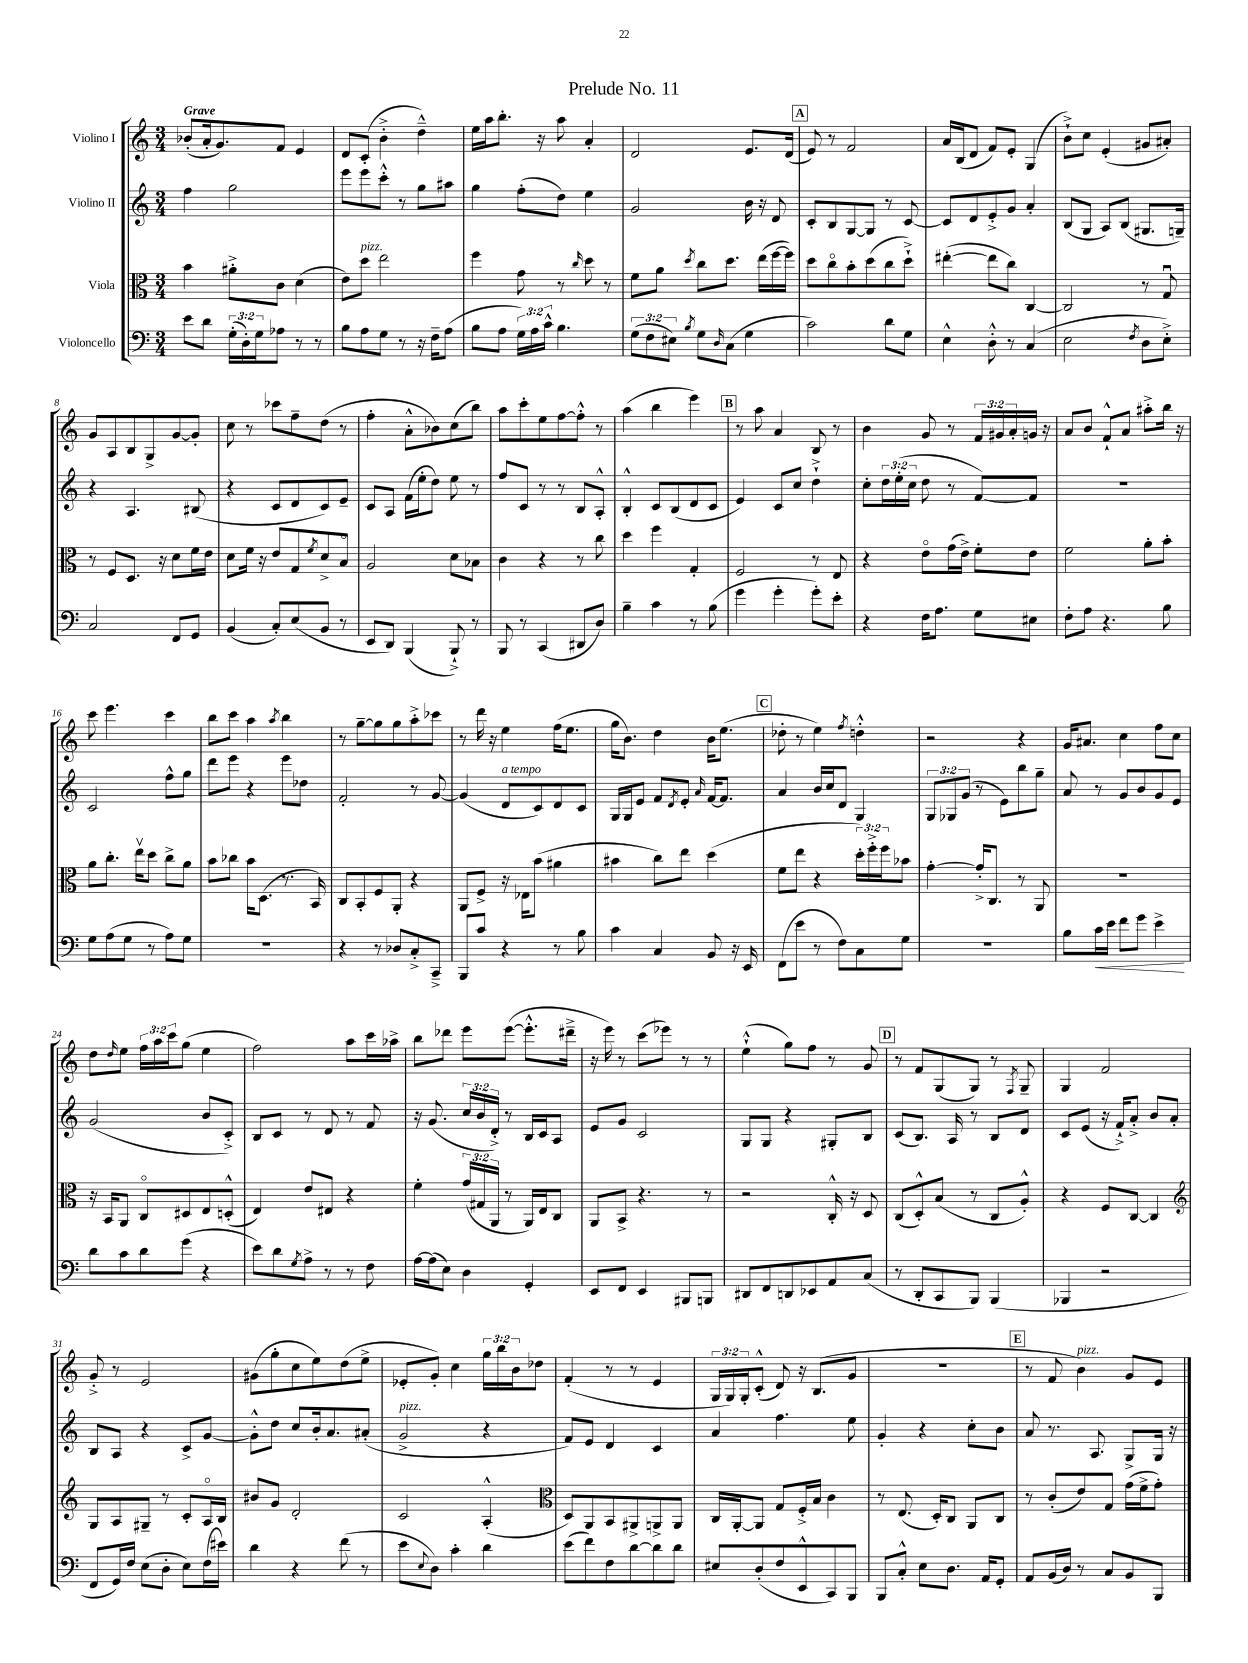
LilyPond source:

\header { title = "Prelude No. 11" }
<<
\new StaffGroup <<
\new Staff = "s0" \with { instrumentName = "Violino I" } {
    \clef treble \key c \major \numericTimeSignature \time 3/4 \override Staff.TupletNumber.text = #tuplet-number::calc-fraction-text \tempo "Grave"
    bes'8-.( a'16-. g'8.) f'8 e'4 |
    d'8 c'8-.( b'4-.-> d''4---^) |
    e''16 a''16 b''8.-. r16 a''8 a'4-. |
    d'2 e'8. d'16( |
    \mark \markup { \box "A" } e'8) r8 f'2 |
    a'16 b16( d'8 f'8) e'8-. g4( |
    b'8-!->) c''8 e'4-.( gis'8 ais'8-.) |
    g'8 a8 b8 g8-> g'8~ g'8-. |
    c''8 r8 ces'''8 f''8-- d''8( r8 |
    f''4-. a'8-.-^ bes'8) c''8( b''8) |
    a''8 c'''8-. e''8 f''8~ f''8-.-^ r8 |
    a''4( b''4 e'''4) |
    \mark \markup { \box "B" } r8 a''8 a'4 b8 r8 |
    b'4 g'8 r8 \tuplet 3/2 { f'16 gis'16 a'16-. } g'16 r16 |
    a'8 b'8 f'8-!-^ a'8 ais''8-.-> b''16 r16 |
    c'''8 e'''4. c'''4 |
    b''8 c'''8 a''4 \acciaccatura { a''8 } b''4 |
    r8 g''8~-- g''8 g''8 a''8-.-> ces'''8 |
    r8 d'''16 r16 e''4 f''16( e''8. |
    g''16 b'8.) d''4 b'16 e''8.( |
    \mark \markup { \box "C" } des''8-. r8 e''4) \acciaccatura { f''8 } d''4-.-^ |
    r2 r4 |
    g'16 ais'8. c''4 f''8 c''8 |
    d''8 \grace { d''16 } e''8 \tuplet 3/2 { f''16 a''16 c'''16 } g''8( e''4 |
    f''2) a''8 c'''16 aes''16-> |
    b''8 des'''8 e'''8 e'''8~( e'''8.-.-^ dis'''16---> |
    r16 e'''16) r8 c'''8( ees'''8) r8 r8 |
    e''4-!-^( g''8) f''8 r8 g'8 |
    \mark \markup { \box "D" } r8 f'8 g8( g8) r8 \acciaccatura { f8 } g8-- |
    g4 f'2 |
    g'8-.-> r8 e'2 |
    gis'8( g''8-. c''8 e''8) d''8( e''8-> |
    ees'8-. g'8-.) c''4 \tuplet 3/2 { g''16 b''16 b'16 } des''8 |
    f'4-.( r8 r8 e'4 |
    \tuplet 3/2 { g16 g16) g16-. } c'8-.-^( d'8) r16 b8.( g'8 |
    r2. |
    \mark \markup { \box "E" } r8 f'8 b'4^\markup { \italic "pizz." }) g'8 e'8 \bar "|." |
}
\new Staff = "s1" \with { instrumentName = "Violino II" } {
    \clef treble \key c \major \numericTimeSignature \time 3/4 \override Staff.TupletNumber.text = #tuplet-number::calc-fraction-text
    f''4 g''2 |
    e'''8 e'''8 c'''8-.-^ r8 g''8 ais''8 |
    g''4 f''8-.( d''8) e''4 |
    g'2 b'16 r16 d'8 |
    \mark \markup { \box "A" } c'8-. b8 g8~ g8 r8 c'8~ |
    c'8 d'8 e'8-.-> g'8 a'4-. |
    b8( g8 a8) b8( gis8. g16--) |
    r4 a4. bis8( |
    r4 c'8 d'8 c'8) e'8-- |
    c'8 a8 f'16( e''16-. d''8) e''8 r8 |
    f''8 c'8 r8 r8 b8 a8-.-^ |
    b4-.-^ c'8 b8( d'8 c'8 |
    \mark \markup { \box "B" } e'4) c'8 c''8 d''4-!-> |
    c''8-. \tuplet 3/2 { d''16 e''16-.( c''16 } d''8 r8 f'8~) f'8 |
    R2. |
    c'2 f''8-^ g''8 |
    d'''8 e'''8 r4 e'''8 des''8 |
    f'2-. r8 g'8~ |
    g'4( d'8^\markup { \italic "a tempo" } c'8) d'8 c'8 |
    g16 g16 e'8 f'8 \acciaccatura { d'8 } e'8-. \grace { a'16 } f'16~ f'8. |
    \mark \markup { \box "C" } a'4 b'16 c''16 d'8 g4 |
    \tuplet 3/2 { g8 ges8 g'8( } r8 e'8) b''8 g''8-- |
    a'8 r8 g'8 b'8 g'8 e'8 |
    g'2( b'8 c'8-.->) |
    b8 c'8 r8 d'8 r8 f'8 |
    r16 g'8.( \tuplet 3/2 { c''16 b'16 d'16-.->) } r8 b16 c'16 a8 |
    e'8 g'8 c'2 |
    g8 g8 r4 gis8-. b8 |
    \mark \markup { \box "D" } c'8( b8.) a16 r8 b8 d'8 |
    c'8 e'8( r16 f'16-!->) a'8-.-> b'8 a'8-. |
    b8 a8 r4 c'8-> g'8~ |
    g'8-.-^ d''8 c''8 b'16-. a'8. ais'8-.( |
    g'2->^\markup { \italic "pizz." } r4 |
    f'8) e'8 d'4 c'4 |
    a'4 f''4. e''8 |
    g'4-. r4 c''8-. b'8 |
    \mark \markup { \box "E" } a'8 r8. a8. g8-> g16 r16 \bar "|." |
}
\new Staff = "s2" \with { instrumentName = "Viola" } {
    \clef alto \key c \major \numericTimeSignature \time 3/4 \override Staff.TupletNumber.text = #tuplet-number::calc-fraction-text
    b'4 ais'8-.-> c'8 d'4( |
    e'8) d''8^\markup { \italic "pizz." } e''2 |
    f''4 g'8 r8 \grace { c''16 } d''8 r8 |
    f'8 a'8 \acciaccatura { d''8 } c''8 d''8. e''16( f''16~ f''16) |
    \mark \markup { \box "A" } d''8 c''8\flageolet b'8-. d''8( c''8 d''8-!->) |
    eis''4~-.( eis''8 c''8) c4~ |
    c2 r8 g8\downbow |
    r8 f8 d8. r16 d'8 f'16 e'16 |
    d'8 f'16 r16 e'8 g8 \acciaccatura { f'8 } d'8-> b8\flageolet |
    a2 d'8 bes8 |
    c'4 r4 r8 c''8 |
    d''4 f''4 g4-. |
    \mark \markup { \box "B" } f2 r8 e8 |
    r4 e'8\flageolet g'16( e'16->) f'8-. e'8 |
    f'2 a'8-. b'8-. |
    a'8 c''8.-. e''16\upbow d''8 c''8-> a'8 |
    b'8 ces''8 b'16 d8.( r8. b,16) |
    c8 b,8-. f8 a,8-. r4 |
    a,8 f8-> r16 ees16 b'8( ais'4 |
    bis'4 c''8) e''8 d''4( |
    \mark \markup { \box "C" } f'8 e''8 r4 \tuplet 3/2 { d''16-.) f''16-.-> f''16 } bes'8 |
    g'4~-. g'16-.-> c8. r8 a,8 |
    R2. |
    r16 b,16 a,8 c8\flageolet dis8 e8 d8-.-^( |
    e4) e'8 eis8 r4 |
    f'4-. \tuplet 3/2 { g'16( gis16 a,16 } r8 a,16) e16 c8 |
    a,8 b,8-> r4. r8 |
    r2 c16-.-^ r16 d8 |
    \mark \markup { \box "D" } c8( d8-.-^) b8( r8 c8 a8-.-^) |
    r4 f8 c8~ c4 |
    \clef treble g8 a8 gis8-- r8 c'8-. a16\flageolet b16 |
    bis'8 g'8 d'2-. |
    c'2 a4-.-^( |
    \clef alto d8) a,8 b,8 ais,8-> a,8-> a,8 |
    c16 a,16~-. a,8 g8 f16-.-> b16 c'4 |
    r8 e8.( d16-.) c8 a,8 c8 |
    \mark \markup { \box "E" } r8 c'8-.( e'8) g8 g'16( f'16-> g'8-.) \bar "|." |
}
\new Staff = "s3" \with { instrumentName = "Violoncello" } {
    \clef bass \key c \major \numericTimeSignature \time 3/4 \override Staff.TupletNumber.text = #tuplet-number::calc-fraction-text
    e'8 d'8 \tuplet 3/2 { g16-.( d16-.) g16 } aes8 r8 r8 |
    b8 a8 g8 r8 r16 f16-- a8( |
    b8 a8 \tuplet 3/2 { g16) a16 c'16-^ } b4. |
    \tuplet 3/2 { g8( f8 eis8) } \acciaccatura { b8 } g8 \grace { d16 } c8( g4 |
    \mark \markup { \box "A" } c'2) d'8 g8 |
    e4-^ d8-.-^ r8 c4( |
    e2 \acciaccatura { f8 } d8 e8-.->) |
    c2 f,8 g,8 |
    b,4( c8-.) e8( b,8 r8 |
    e,8 d,8) b,,4( b,,8-!->) r8 |
    b,,8 r8 c,4( dis,8 d8) |
    b4-- c'4 r8 b8( |
    \mark \markup { \box "B" } g'4 g'4-. g'8-.) e'8-. |
    r4 f16 a8. g8 eis8 |
    f8-. a8 r4. b8 |
    g8 a8( g8 r8 a8) g8 |
    R2. |
    r4 r8 des8 c8-.-> c,8---> |
    b,,8 c'8 r4 r8 b8 |
    c'4 c4 b,8 r16 e,16 |
    \mark \markup { \box "C" } f,8( e'8 r8 f8) c8 g8 |
    R2. |
    b8 c'16\< e'16 f'8 g'8 e'4->\! |
    d'8 c'8 d'8 g'8( r4 |
    e'8) d'8 \acciaccatura { g8 } a8-> r8 r8 f8 |
    a16~ a16( e8) d4 g,4-. |
    e,8 f,8 e,4 bis,,8 b,,8 |
    dis,8 f,8 d,8 ees,8 a,8 c8( |
    \mark \markup { \box "D" } r8 d,8-. c,8 b,,8) b,,4( |
    bes,,4 r2 |
    f,8 g,16) f16 e8( d8-. e8) f16( eis'16) |
    d'4 r4 f'8( r8 |
    e'8 \appoggiatura { e8 } d8) c'4-. d'4 |
    e'8( f'8) f8 d'8~ d'8 d'8 |
    eis8 d8-.( f8 e,8-^ c,8) b,,8 |
    b,,8 c8-.-^ e8 d8. a,16 g,8-. |
    \mark \markup { \box "E" } a,8 b,16( d16) r8 c8 b,8 b,,8 \bar "|." |
}
>>
>>
